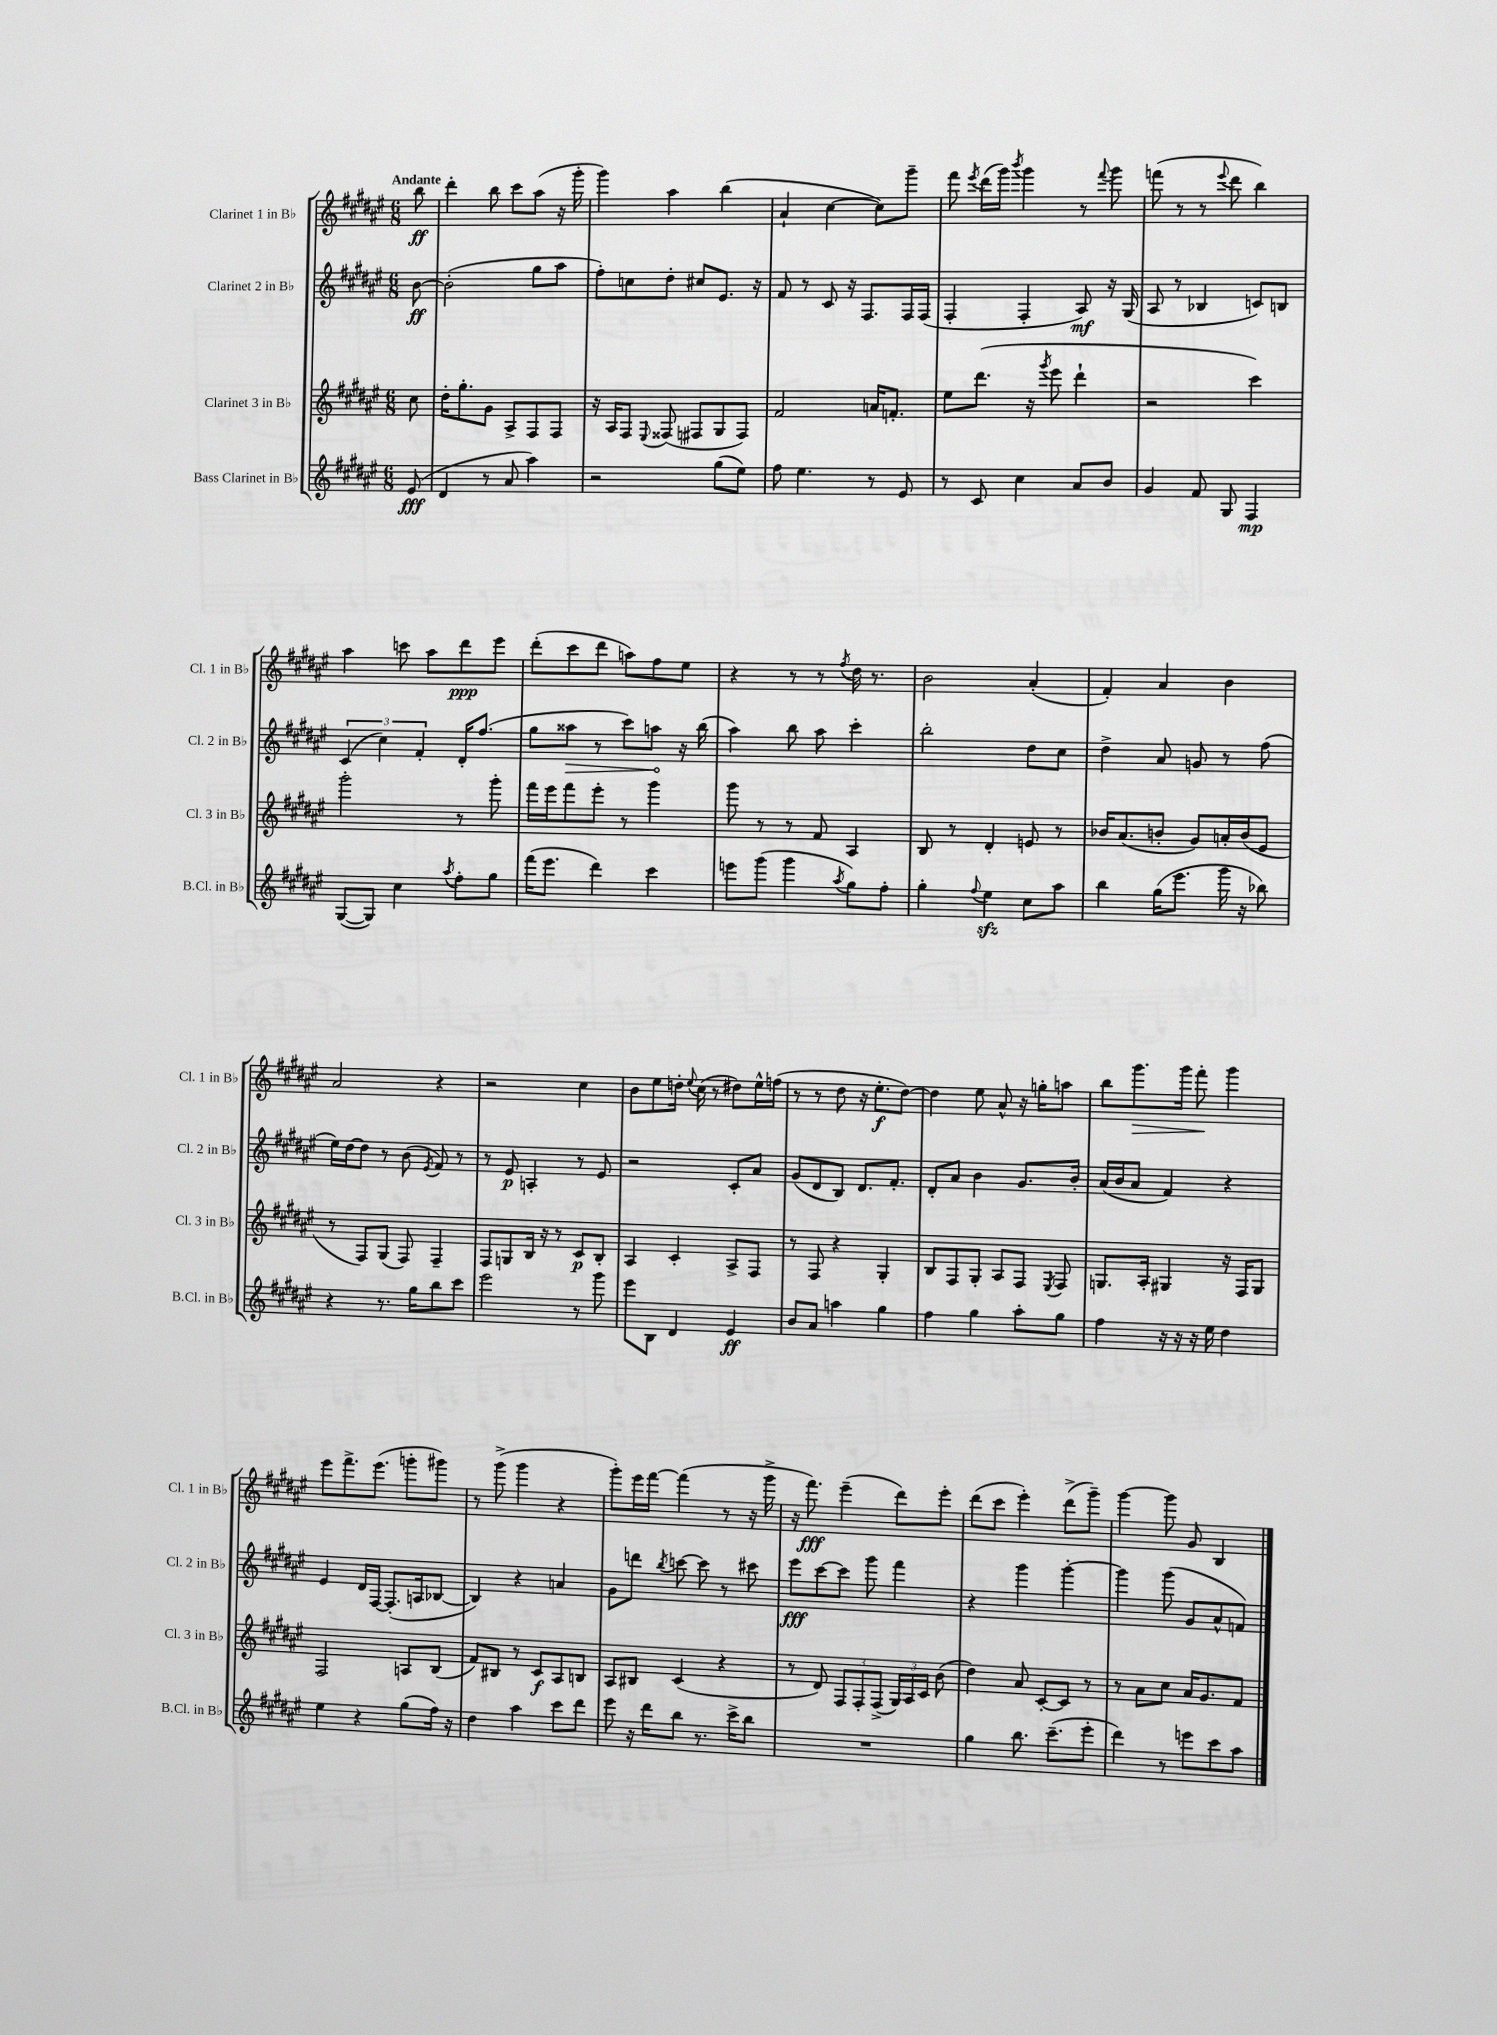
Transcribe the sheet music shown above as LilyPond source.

<<
\new StaffGroup <<
\new Staff = "s0" \with { instrumentName = "Clarinet 1 in Bb" shortInstrumentName = "Cl. 1 in Bb" } {
    \clef treble \key fis \major \numericTimeSignature \time 6/8 \partial 8 \tempo "Andante"
    \autoBeamOff b''8\ff |
    dis'''4-. b''8 cis'''8[ ais''8]( r16 gis'''16-. |
    gis'''4) ais''4 b''4( |
    ais'4-! cis''4~ cis''8[) gis'''8]-- |
    fis'''8 \acciaccatura { eis'''8 } dis'''16[( gis'''16]) \acciaccatura { b'''8 } gis'''4 r8 \appoggiatura { fis'''8 } gis'''8 |
    f'''8( r8 r8 \appoggiatura { eis'''8 } dis'''8 b''4) |
    ais''4 c'''8 ais''8[ dis'''8\ppp eis'''8] |
    dis'''8[-.( cis'''8 dis'''8] a''8[) fis''8 eis''8] |
    r4 r8 r8 \acciaccatura { fis''8 } dis''16 r8. |
    b'2 ais'4-.( |
    fis'4-.) ais'4 b'4 |
    ais'2 r4 |
    r2 cis''4 |
    b'8[ eis''8 d''16]-. \appoggiatura { eis''8 } cis''16( r8 dis''8[) eis''16-^ f''16]( |
    r8 r8 dis''8 r16 eis''8.[-.\f dis''8]~) |
    dis''4 eis''8 ais'8-^ r16 g''16[-. a''8] |
    b''8[ gis'''8.\> gis'''16] fis'''8-.\! gis'''4 |
    eis'''8[ fis'''8.-> eis'''8.]( g'''8[-. gis'''8]) |
    r8 gis'''8->( gis'''4 r4 |
    gis'''8[-.) eis'''16 fis'''16]~ fis'''4( r8 r16 gis'''16-> |
    r16 fis'''8.\fff) eis'''4--( dis'''8[) eis'''8]-. |
    dis'''8[( cis'''8] eis'''4-.) dis'''8[->( gis'''8]--) |
    gis'''4~ gis'''8 gis'8 b4 \bar "|." |
}
\new Staff = "s1" \with { instrumentName = "Clarinet 2 in Bb" shortInstrumentName = "Cl. 2 in Bb" } {
    \clef treble \key fis \major \numericTimeSignature \time 6/8 \partial 8
    \autoBeamOff b'8~\ff |
    b'2-.( gis''8[ ais''8] |
    fis''8[-.) c''8 dis''8]-. cis''8[ eis'8.] r16 |
    fis'8 r8 cis'8 r16 fis8.[ fis16 fis16]( |
    fis4-. fis4-. ais8\mf) r16 gis16( |
    ais8 r8 bes4 c'8[) b8] |
    \tuplet 3/2 { cis'4( cis''4) fis'4-. } dis'16[-. fis''8.]( |
    gis''8[ \once \override Hairpin.circled-tip = ##t aisis''8]\> r8 cis'''8[) a''8]\! r16 b''16( |
    ais''4) b''8 ais''8 cis'''4-. |
    b''2-. dis''8[ cis''8] |
    dis''4-> ais'8 g'8 r8 fis''8( |
    eis''16[) dis''16~ dis''8] r8 b'8( \acciaccatura { eis'8 } fis'8) r8 |
    r8 eis'8\p a4-. r8 eis'8 |
    r2 cis'8[-. ais'8] |
    gis'8[( dis'8 b8]) dis'8.[ fis'8.]-. |
    dis'8[-. ais'8] b'4 gis'8.[ b'16]-. |
    ais'16[( b'16 ais'8] fis'4) r4 |
    eis'4 dis'16[ fis16]~ fis8.[-.( a16 bes8]~ |
    bes4) r4 a'4 |
    gis'8[ d'''8] \acciaccatura { b''8 } c'''8~ c'''8 r8 cis'''8 |
    eis'''8[\fff cis'''8~ cis'''8] gis'''8 fis'''4 |
    r4 gis'''4 gis'''4~-. |
    gis'''4 gis'''8( gis'8[ ais'8-^ f'8]) \bar "|." |
}
\new Staff = "s2" \with { instrumentName = "Clarinet 3 in Bb" shortInstrumentName = "Cl. 3 in Bb" } {
    \clef treble \key fis \major \numericTimeSignature \time 6/8 \partial 8
    \autoBeamOff cis''8 |
    dis''16[-. gis''8.-. gis'8] ais8[-> fis8 fis8] |
    r16 ais16[ fis8] \appoggiatura { eis8 } fisis8( fis8[ gis8 fis8]) |
    fis'2 a'16[ f'8.]-. |
    eis''8[ dis'''8.]( r16 \acciaccatura { gis'''8 } eis'''8 dis'''4-! |
    r2 cis'''4) |
    gis'''2-. r8 gis'''8-. |
    fis'''16[ eis'''16 fis'''8 eis'''8]-. r8 gis'''4 |
    gis'''8 r8 r8 fis'8 ais4 |
    b8 r8 dis'4-. e'8 r8 |
    bes'16[ ais'8.( b'8]-. gis'8[) a'16-. b'16( eis'8] |
    r8 fis8[) gis8]( fis8) fis4-- |
    fis8[ g8 b16] r16 r8 cis'8[\p b8]-. |
    ais4 cis'4-. ais8[-> fis8] |
    r8 fis8 r4 gis4-. |
    b8[ fis8 gis8]-. ais8[ fis8] \acciaccatura { eis8 } fis8 |
    g8.[ ais16]-. gis4 r16 fis16[ gis8] |
    fis2 a8[ b8]( |
    fis'8[) bis8] r8 cis'8[\f ais8 b8] |
    ais8[ bis8] cis'4( r4 |
    r8 dis'8) \tuplet 3/2 { fis8[ fis8-. fis8]->( } \tuplet 3/2 { gis16[) ais16 cis'16] } b'8( |
    dis''4) ais'8 cis'8[~-. cis'8] r8 |
    r8 ais'8[ cis''8] ais'16[ gis'8. fis'8] \bar "|." |
}
\new Staff = "s3" \with { instrumentName = "Bass Clarinet in Bb" shortInstrumentName = "B.Cl. in Bb" } {
    \clef treble \key fis \major \numericTimeSignature \time 6/8 \partial 8
    \autoBeamOff eis'8\fff( |
    dis'4 r8 ais'8 ais''4) |
    r2 gis''8[( eis''8]) |
    fis''8 eis''4. r8 eis'8 |
    r8 cis'8 cis''4 ais'8[ b'8] |
    gis'4 fis'8 gis8 fis4\mp |
    gis8[~( gis8]) cis''4 \acciaccatura { ais''8 } fis''8[-. gis''8] |
    fis'''16[( eis'''8.] dis'''4) cis'''4 |
    e'''8[ gis'''8]( gis'''4 \acciaccatura { ais''8 } gis''8[) fis''8]-. |
    gis''4-. \appoggiatura { fis''8 } eis''4\sfz cis''8[ ais''8] |
    b''4 gis''16[( eis'''8.] gis'''16 r16 bes''8) |
    r4 r8. gis''16[ b''8 cis'''8] |
    eis'''2 r8 gis'''8 |
    eis'''8[ b8] dis'4 eis'4\ff |
    b'8[ ais'8] a''4 gis''4 |
    fis''4 gis''4 ais''8[-. gis''8] |
    fis''4 r16 r16 r16 eis''16 dis''4 |
    eis''4 r4 gis''8[( fis''16]) r16 |
    dis''4 ais''4 cis'''8[ dis'''8] |
    eis'''8 r16 dis'''16[ b''8] r8. cis'''16[-> b''8] |
    R2. |
    gis''4 b''8. cis'''8.[--( eis'''8]-. |
    dis'''4) r8 e'''8[ cis'''8 ais''8] \bar "|." |
}
>>
>>
\layout { \context { \Score \remove "Bar_number_engraver" } }
